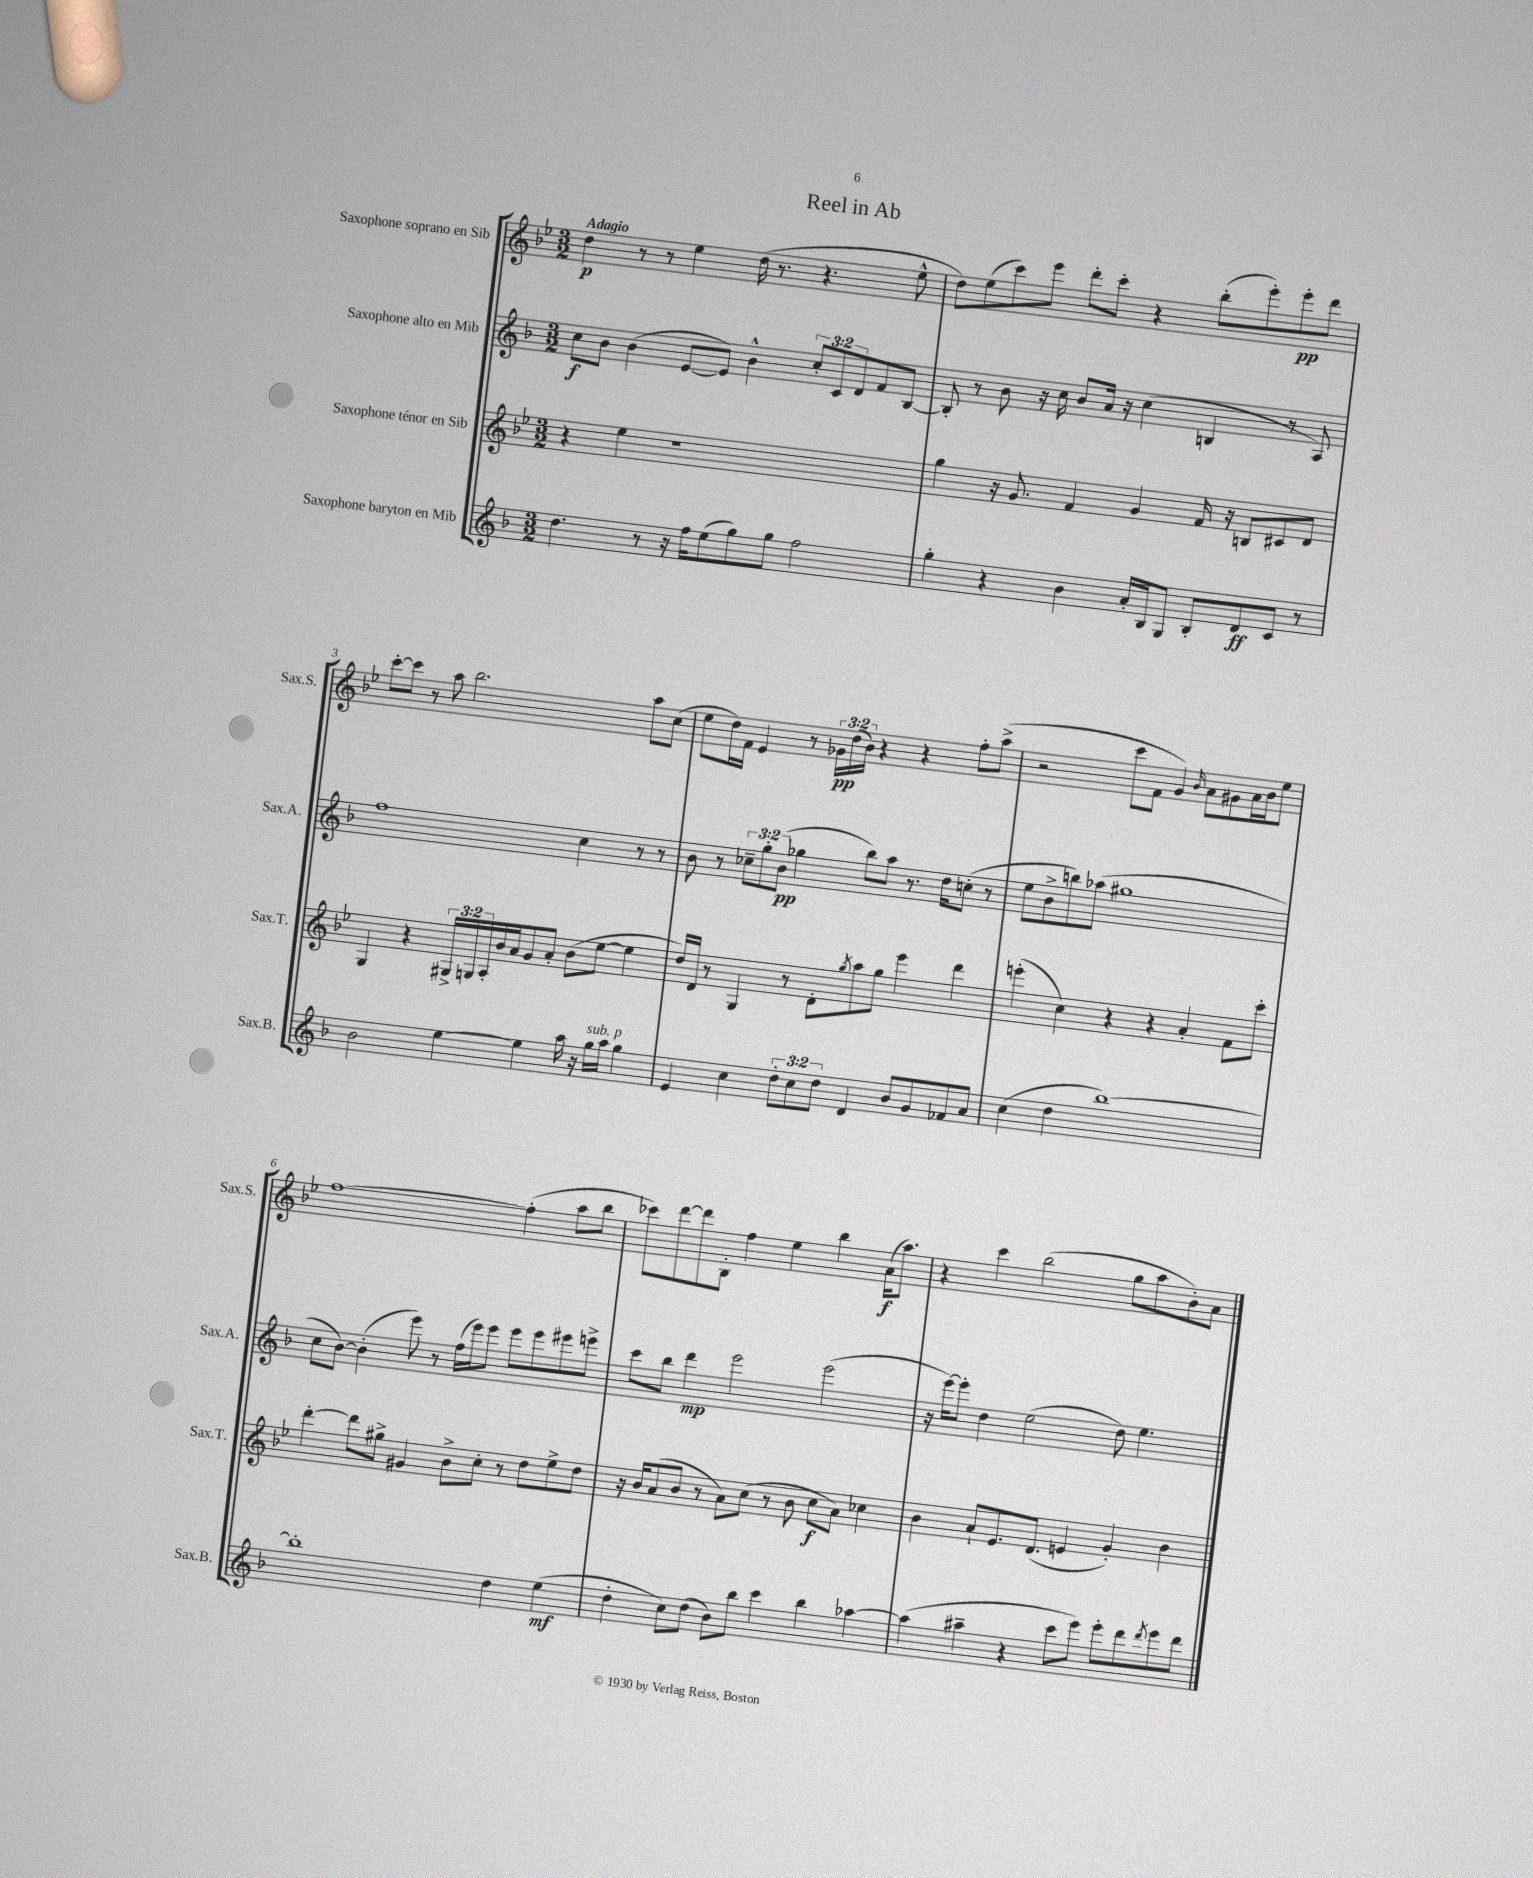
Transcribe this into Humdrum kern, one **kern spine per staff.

**kern	**dynam	**kern	**dynam	**kern	**dynam	**kern	**dynam
*part4	*part4	*part3	*part3	*part2	*part2	*part1	*part1
*staff4	*staff4	*staff3	*staff3	*staff2	*staff2	*staff1	*staff1
*I"Saxophone baryton en Mib	*	*I"Saxophone ténor en Sib	*	*I"Saxophone alto en Mib	*	*I"Saxophone soprano en Sib	*
*I'Sax.B.	*	*I'Sax.T.	*	*I'Sax.A.	*	*I'Sax.S.	*
*clefG2	*	*clefG2	*	*clefG2	*	*clefG2	*
*k[b-]	*	*k[b-e-]	*	*k[b-]	*	*k[b-e-]	*
*M3/2	*	*M3/2	*	*M3/2	*	*M3/2	*
=1	=1	=1	=1	=1	=1	=1	=1
!	!	!	!	!	!	!LO:TX:a:B:t=Adagio	!
4.dd\	.	4r	.	8cc\L	f	4dd\	p
.	.	.	.	8b-\J	.	.	.
.	.	4ee-\	.	(4b-\	.	8r	.
8r	.	.	.	.	.	8r	.
16r	.	1r	.	[8e/L	.	4ee-\	.
16ff\KL	.	.	.	.	.	.	.
(8ee\	.	.	.	8e/J])	.	.	.
8gg\)	.	.	.	4b-^^\	.	(16dd\	.
.	.	.	.	.	.	8.r	.
8gg\J	.	.	.	.	.	.	.
2ff\	.	.	.	12cc'/L	.	4.r	.
.	.	.	.	12c/	.	.	.
.	.	.	.	12d/	.	.	.
.	.	.	.	8f/	.	.	.
.	.	.	.	[8B-/J	.	8ee-^^\	.
=2	=2	=2	=2	=2	=2	=2	=2
4gg'\	.	4gg\	.	8B-'/]	.	8dd\L)	.
.	.	.	.	8r	.	(8ee-\	.
4r	.	16r	.	8b-\	.	8ccc\)	.
.	.	8.g/	.	.	.	.	.
.	.	.	.	16r	.	8eee-\J	.
.	.	.	.	16cc\	.	.	.
4b-\	.	4f/	.	8b-/L	.	8ddd'\L	.
.	.	.	.	16a/Jk	.	8ccc'\J	.
.	.	.	.	16r	.	.	.
16a'/LL	.	4g/	.	(4cc\	.	4r	.
16B-/J	.	.	.	.	.	.	.
8G/J	.	.	.	.	.	.	.
8B-'/L	.	16f/	.	4Bn/	.	(8bb-'\L	.
.	.	16r	.	.	.	.	.
8d/	ff	8Bn/L	.	.	.	8eee-'\)	.
8c/J	.	8c#X/	.	8r	.	8eee-'\	pp
8r	.	8d/J	.	8A/)	.	8ddd\J	.
!!LO:LB:g=z
=3	=3	=3	=3	=3	=3	=3	=3
2b-\	.	4G/	.	1ff	.	[8ccc'\L	.
.	.	.	.	.	.	8ccc\J]	.
.	.	4r	.	.	.	8r	.
.	.	.	.	.	.	8aa\	.
[4ee\	.	24G#X^/LL	.	.	.	2.bb-\	.
.	.	24Gn/	.	.	.	.	.
.	.	24A'/	.	.	.	.	.
.	.	16b-/	.	.	.	.	.
.	.	16a/J	.	.	.	.	.
4ee\]	.	8g/	.	.	.	.	.
.	.	8a'/J	.	.	.	.	.
16aa\	.	(8b-\L	.	4cc\	.	.	.
16r	.	.	.	.	.	.	.
!LO:TX:a:i:t=sub. p	!	!	!	!	!	!	!
16gg\LL	.	[8ee-\J	.	.	.	.	.
16aa\JJ	.	.	.	.	.	.	.
4gg\	.	4ee-\]	.	8r	.	8aa\L	.
.	.	.	.	8r	.	(8cc\J	.
=4	=4	=4	=4	=4	=4	=4	=4
4e/	.	16dd/LL)	.	8b-\	.	8ee-\L	.
.	.	16d/JJ	.	.	.	.	.
.	.	8r	.	8r	.	16dd\L)	.
.	.	.	.	.	.	16f\JJ	.
4cc\	.	4G/	.	12cc-X~\L	.	4e-/	.
.	.	.	.	12gg'\	.	.	.
.	.	.	.	(12b-\J	pp	.	.
12dd'\L	.	8r	.	4gg-X\	.	8r	.
12cc\	.	.	.	.	.	.	.
.	.	8d'\L	.	.	.	24g-X\LL	pp
12dd\J	.	.	.	.	.	(24dd\	.
.	.	.	.	.	.	24b-\JJ)	.
.	.	8qgg/	.	.	.	.	.
4d/	.	8aa\	.	8bb-\L)	.	4r	.
.	.	8gg\J	.	8aa\J	.	.	.
8b-/L	.	4eee-\	.	8.r	.	4r	.
8g/	.	.	.	.	.	.	.
.	.	.	.	16dd\KL	.	.	.
8f-X/	.	4ddd\	.	(8ccn'\J	.	8ff'\L	.
8a/J	.	.	.	8r	.	(8aa^\J	.
=5	=5	=5	=5	=5	=5	=5	=5
(4cc\	.	(4eeen'\	.	8ee\L	.	2r	.
.	.	.	.	8b-^\	.	.	.
4dd\	.	4cc\)	.	8bbn\)	.	.	.
.	.	.	.	(8aa-X\J	.	.	.
[1bb-)	.	4r	.	1gg#X	.	8ccc\L	.
.	.	.	.	.	.	8f\J	.
.	.	4r	.	.	.	4g/)	.
.	.	.	.	.	.	16qqb-/	.
.	.	4a'/	.	.	.	8a\L	.
.	.	.	.	.	.	8g#X\	.
.	.	8f\L	.	.	.	16a\L	.
.	.	.	.	.	.	16b-\J	.
.	.	8ccc'\J	.	.	.	8ee-\J	.
!!LO:LB:g=z
=6	=6	=6	=6	=6	=6	=6	=6
1bb-']	.	[4ddd'\	.	8cc\L	.	[1ff	.
.	.	.	.	[8b-\J)	.	.	.
.	.	8ddd\L]	.	(4b-'\]	.	.	.
.	.	8gg#X^\J	.	.	.	.	.
.	.	4g#X/	.	8eee\)	.	.	.
.	.	.	.	8r	.	.	.
.	.	8b-^\L	.	(16ff\LL	.	.	.
.	.	.	.	16eee\J)	.	.	.
.	.	8cc'\J	.	8eee\J	.	.	.
4dd\	.	8r	.	8eee\L	.	(4ff'\]	.
.	.	8dd\L	.	8eee\	.	.	.
(4ee\	mf	8ee-^\	.	8eee#X\	.	8aa\L	.
.	.	8dd\J	.	8eeen^\J	.	8bb-\J	.
=7	=7	=7	=7	=7	=7	=7	=7
4dd'\	.	16r	.	8ccc\L	.	8ccc-X\L)	.
.	.	16b-/KL	.	.	.	.	.
.	.	(8a/	.	8bb-\J	.	[8ddd\	.
8cc\L)	.	8b-/J	.	4ddd\	mp	8ddd\]	.
(8dd\J	.	8r	.	.	.	8B-'\J	.
8b-\L)	.	8a\L)	.	2eee\	.	4ff\	.
8bb-\J	.	(8cc\J	.	.	.	.	.
4ccc\	.	8r	.	.	.	4ee-\	.
.	.	8b-\	.	.	.	.	.
4bb-\	.	8cc\L	f	(2eee\	.	4bb-\	.
.	.	8a\J)	.	.	.	.	.
[4aa-X\	.	4cc-X\	.	.	.	(16a\KL	f
.	.	.	.	.	.	8.aa\J)	.
=8	=8	=8	=8	=8	=8	=8	=8
(4aa-\]	.	4b-\	.	16r	.	4r	.
.	.	.	.	[16eee\KL)	.	.	.
.	.	.	.	8eee'\J]	.	.	.
4aa#X~\	.	8a`/L	.	4dd\	.	4ccc\	.
.	.	8.e-/	.	.	.	.	.
4r	.	.	.	(2ee\	.	(2bb-\	.
.	.	(8.d/J	.	.	.	.	.
8ccc\L	.	4en/	.	.	.	.	.
8eee\J)	.	.	.	.	.	.	.
8eee'\L	.	4g'/)	.	8dd\)	.	8gg\L	.
8ddd\	.	.	.	4.ee\	.	8aa\	.
8qddd/	.	.	.	.	.	.	.
8eee\	.	4b-\	.	.	.	8b-'\)	.
8ddd\J	.	.	.	.	.	8a\J	.
==	==	==	==	==	==	==	==
*-	*-	*-	*-	*-	*-	*-	*-
